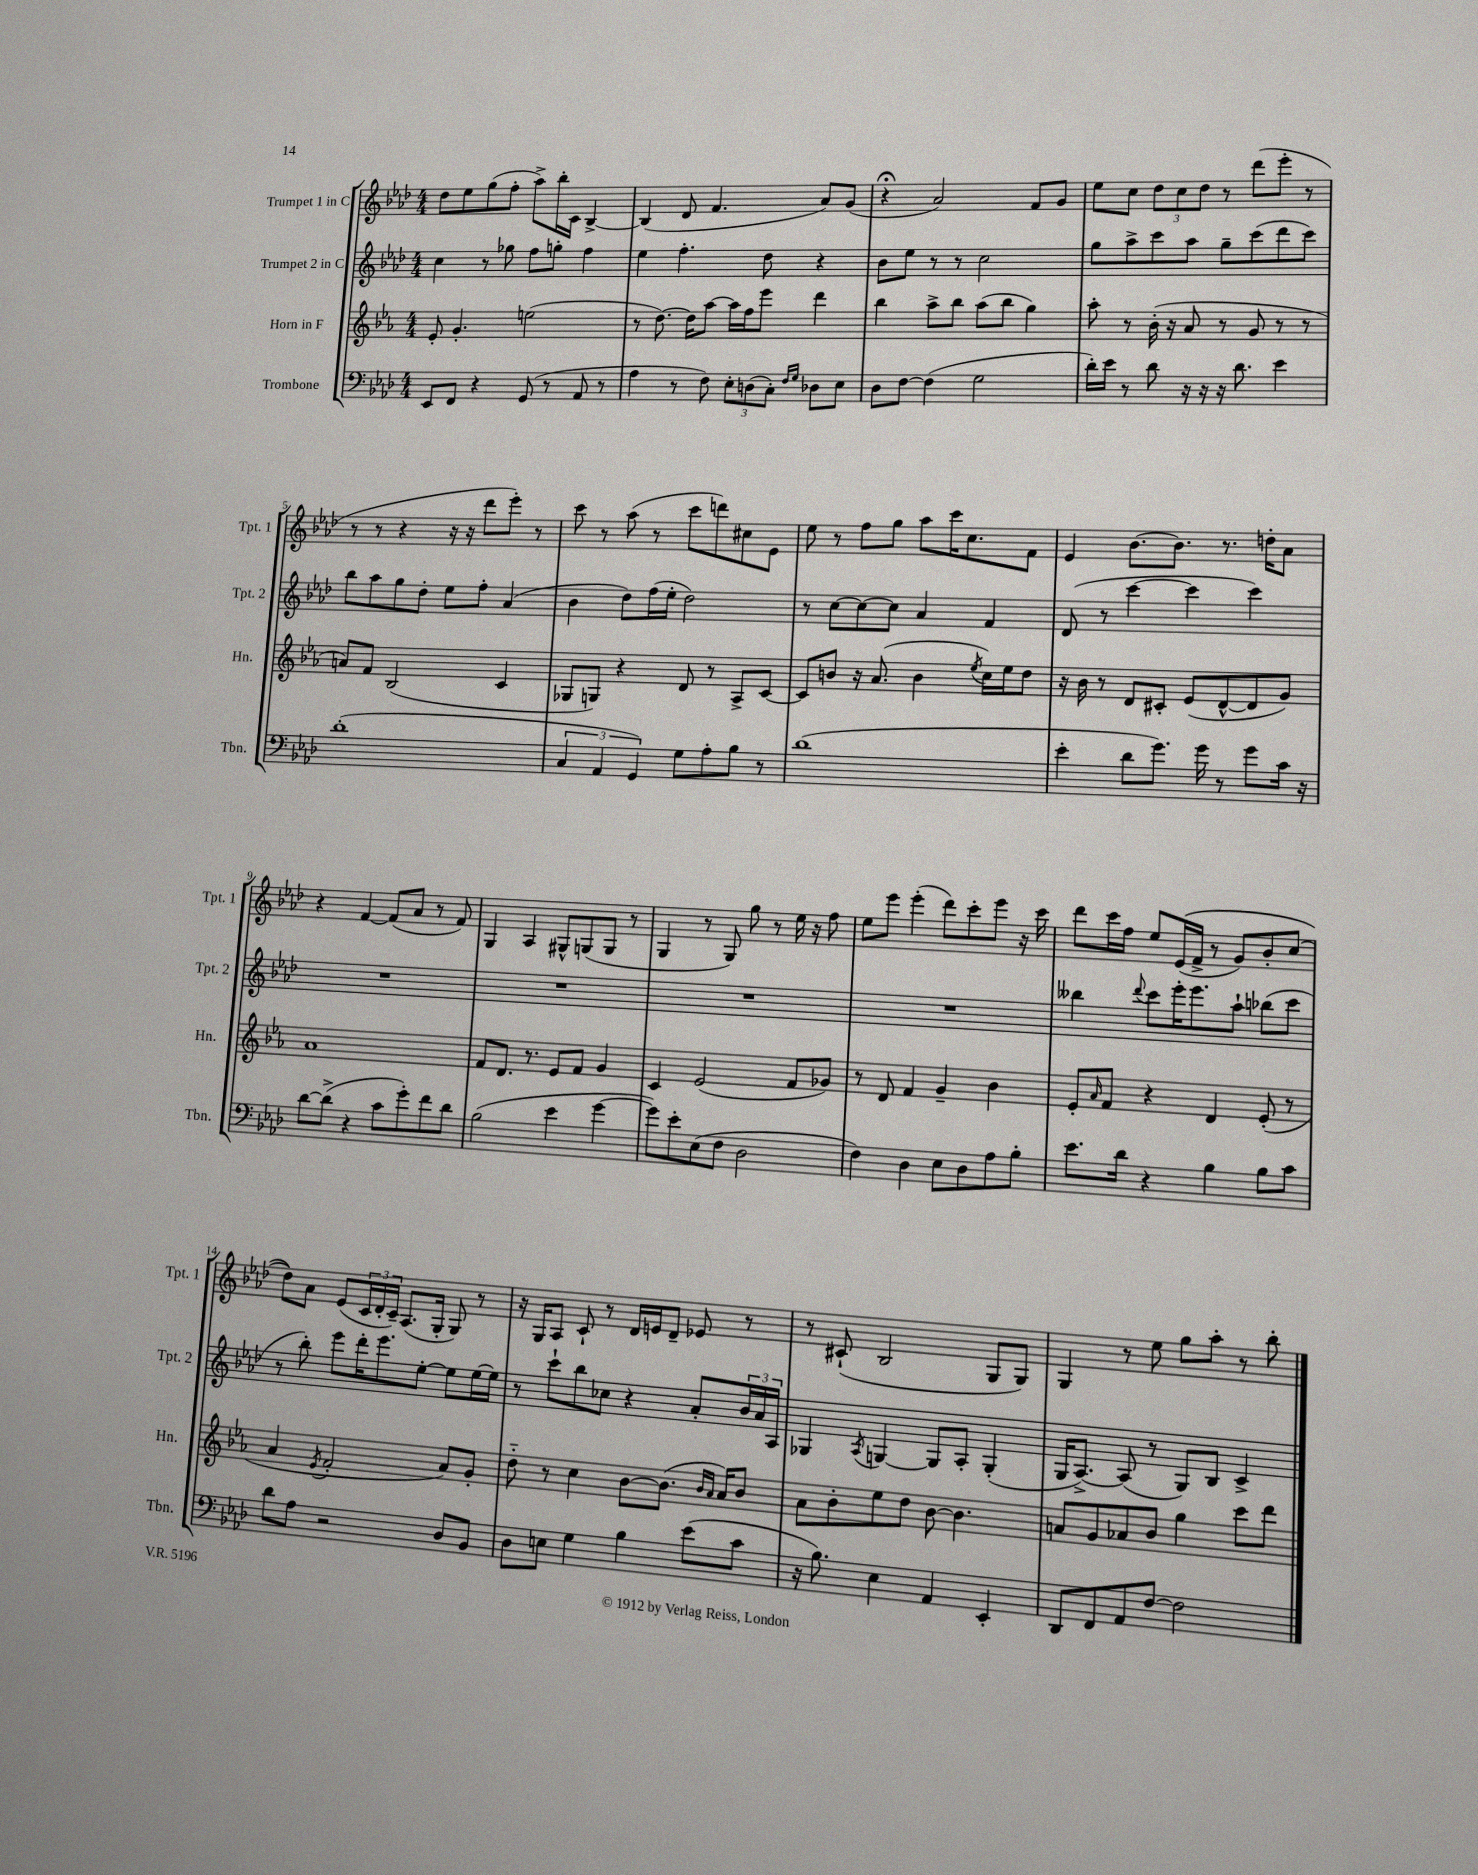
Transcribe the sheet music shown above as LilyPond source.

<<
\new StaffGroup <<
\new Staff = "s0" \with { instrumentName = "Trumpet 1 in C" shortInstrumentName = "Tpt. 1" } {
    \clef treble \key aes \major \numericTimeSignature \time 4/4
    des''8 ees''8 g''8( f''8-. aes''8->) bes''16-. c'16 bes4~-> |
    bes4( des'8 f'4. aes'8) g'8( |
    r4\fermata aes'2) f'8 g'8 |
    ees''8 c''8 \tuplet 3/2 { des''8 c''8 des''8 } r8 des'''8( ees'''8-. r8 |
    r8 r8 r4 r16 r16 des'''8 ees'''8-.) r8 |
    c'''8 r8 aes''8( r8 c'''8 d'''8) cis''8 ees'8 |
    ees''8 r8 f''8 g''8 aes''8 c'''16 c''8. f'8 |
    ees'4 bes'8.~ bes'8. r8. d''16-. aes'8 |
    r4 f'4~ f'8( aes'8 r8 f'8) |
    g4 aes4 gis8-^ g8( g8 r8 |
    g4 r8 g8) g''8 r8 ees''16 r16 f''8 |
    ees''8 ees'''8 ees'''4-.( des'''8) c'''8-. ees'''8 r16 c'''16 |
    des'''8 c'''16 f''16 ees''8 ees'16(\( f'16-> r8 g'8) bes'8-. c''8( |
    des''8)\) aes'8 ees'8( \tuplet 3/2 { c'16 des'16-. c'16--) } aes8.( g16-. g8) r8 |
    r16 g16 aes8 c'8-! r8 des'16 e'16 des'8-- ees'8 r8 |
    r8 cis'8-!( bes2 g8 g8) |
    g4 r8 ees''8 g''8 aes''8-. r8 bes''8-. \bar "|." |
}
\new Staff = "s1" \with { instrumentName = "Trumpet 2 in C" shortInstrumentName = "Tpt. 2" } {
    \clef treble \key aes \major \numericTimeSignature \time 4/4
    c''4 r8 ges''8 f''8 g''8-. f''4 |
    ees''4 f''4.-. des''8 r4 |
    bes'8 ees''8 r8 r8 c''2 |
    g''8 aes''8-> c'''8 aes''8 g''8-- c'''8( des'''8 c'''8) |
    bes''8 aes''8 g''8 des''8-. ees''8 f''8-. aes'4( |
    bes'4 des''8) f''16( ees''16-. des''2) |
    r8 c''8~ c''8~ c''8 aes'4 f'4 |
    des'8( r8 c'''4~ c'''4 c'''4) |
    R1 |
    R1 |
    R1 |
    R1 |
    beses''4 \appoggiatura { des'''8 } c'''8 ees'''16-. ees'''8. aes''8-! bes''8( c'''8 |
    r8 bes''8-.) ees'''8 des'''16-. ees'''8. ees''8~-. ees''8 ees''16~ ees''16 |
    r8 c'''8-! bes''8 ces''8 r4 aes'8-. \tuplet 3/2 { bes'16 aes'16 aes16 } |
    ges4 \acciaccatura { aes8 } g4~ g8 aes8-. g4-.( |
    g16 aes8.~->) aes8( r8 g8) bes8 c'4-> \bar "|." |
}
\new Staff = "s2" \with { instrumentName = "Horn in F" shortInstrumentName = "Hn." } {
    \clef treble \key ees \major \numericTimeSignature \time 4/4
    ees'8-. g'4.-. e''2( |
    r8 d''8.~) d''16 aes''8~ aes''16 f''16 ees'''8 d'''4 |
    bes''4 aes''8-> bes''8 aes''8( bes''8 g''4) |
    aes''8-. r8 bes'16-.( r16 aes'8 r8 g'8 r8 r8 |
    a'8) f'8 bes2( c'4 |
    ges8 g8) r4 d'8 r8 aes8-> c'8~ |
    c'8 b'8 r16 aes'8.( b'4 \acciaccatura { ees''8 } c''16) ees''16 d''8 |
    r16 bes'16 r8 d'8 cis'8-. ees'8( d'8~-^ d'8 g'8) |
    aes'1 |
    f'8 d'8. r8. ees'8 f'8 g'4 |
    c'4 ees'2( f'8 ges'8) |
    r8 d'8 f'4 g'4-- bes'4 |
    ees'8-. \grace { aes'16 } f'8 r4 d'4 ees'8-.( r8 |
    aes'4 \acciaccatura { ees'8 } f'2-. aes'8) g'8-. |
    d''8-_ r8 c''4 bes'8~ bes'8.( \grace { bes'16 aes'16 } aes'16) bes'8 |
    aes'8 bes'8-. ees''8 d''8 bes'8~ bes'4. |
    a'8 g'8 aes'8 bes'8 g''4 c'''8 d'''8 \bar "|." |
}
\new Staff = "s3" \with { instrumentName = "Trombone" shortInstrumentName = "Tbn." } {
    \clef bass \key aes \major \numericTimeSignature \time 4/4
    ees,8 f,8 r4 g,8( r8 aes,8 r8 |
    aes4 r8 f8) \tuplet 3/2 { ees8-. d8( c8-.) } \grace { f16 g16 } des8 ees8 |
    des8 f8~ f4( g2 |
    des'16-.) ees'16 r8 des'8 r16 r16 r16 des'8. ees'4 |
    des'1-.( |
    \tuplet 3/2 { c4 aes,4 g,4) } g8 aes8-. bes8 r8 |
    des'1( |
    ees'4-. des'8 g'8.) g'16 r8 g'8 c'16 r16 |
    des'8~ des'8->( r4 c'8 g'8-.) f'8 des'8 |
    bes2( ees'4 g'4~ |
    g'8) ees'8-. ees8( f8 des2 |
    f4) des4 ees8 des8 aes8 bes8-. |
    ees'8. des'16 r4 bes4 bes8 c'8 |
    des'8 aes8 r2 des8 bes,8 |
    des8 e8 g4 bes4 ees'8( c'8 |
    r16 bes8.) ees4 aes,4 ees,4-. |
    des,8 f,8 aes,8 f8~ f2 \bar "|." |
}
>>
>>
